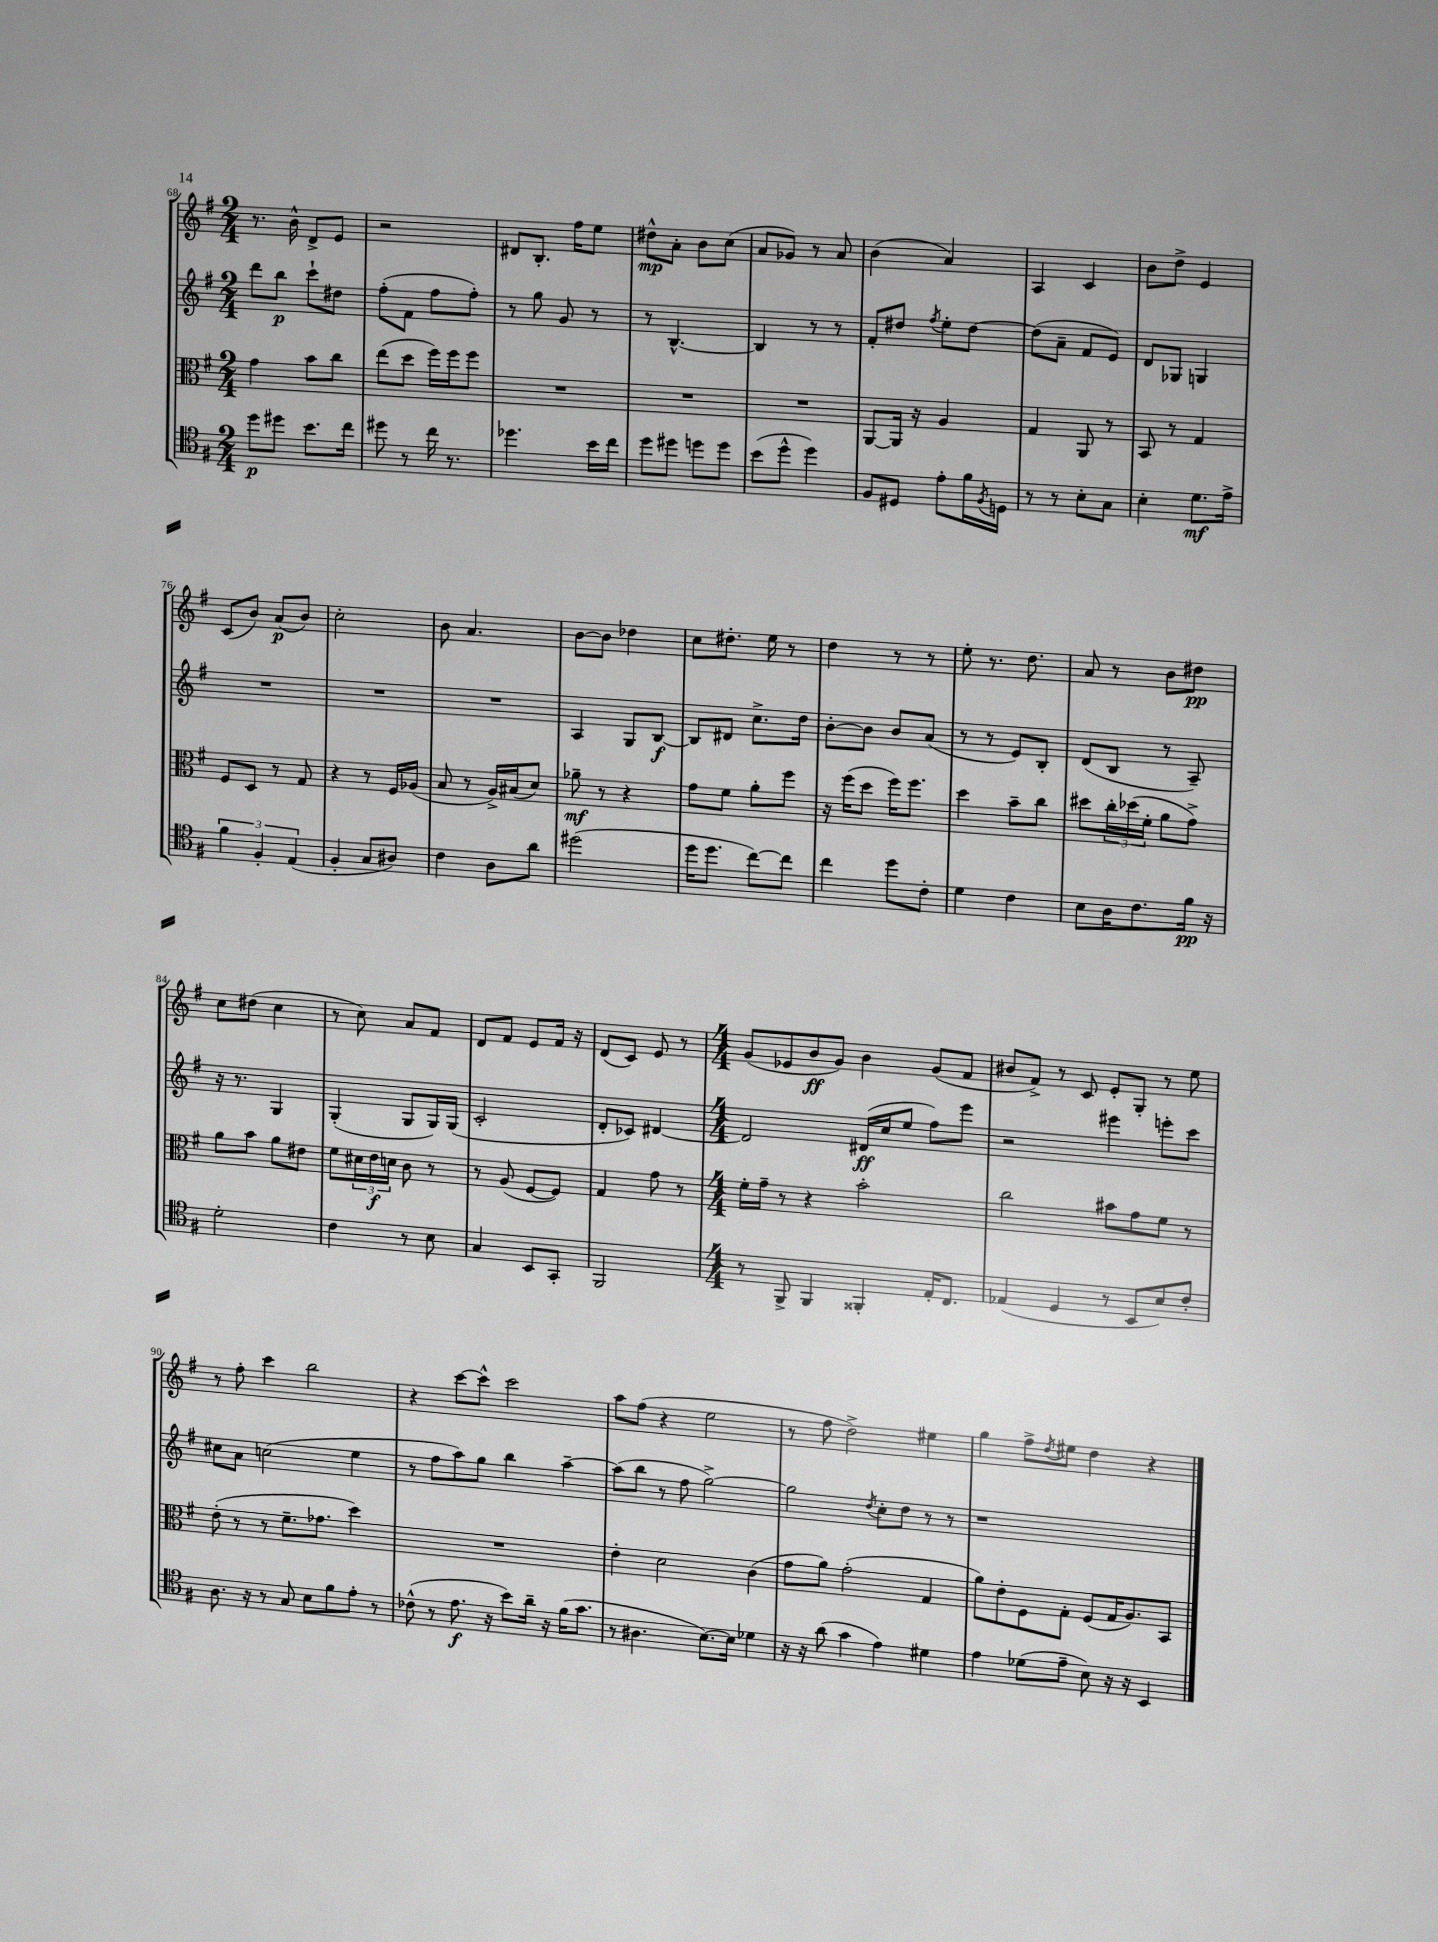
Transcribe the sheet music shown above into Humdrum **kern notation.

**kern	**kern	**kern	**kern
*staff4	*staff3	*staff2	*staff1
*clefC4	*clefC3	*clefG2	*clefG2
*k[f#]	*k[f#]	*k[f#]	*k[f#]
*M2/4	*M2/4	*M2/4	*M2/4
8dd\L	4g\	8ddd\L	8.r
8dd#\J	.	8bb\J	.
.	.	.	16b^^\
8.b\L	8b\L	8ccc`\L	8d^/L
.	8cc\J	8dd#\J	8e/J
16cc\Jk	.	.	.
=	=	=	=
8dd#\	(8ee\L	(8ff#'\L	2r
8r	8dd\J	8f#\J	.
16cc\	16ff#\LL)	8ff#\L	.
8.r	16ff#\J	.	.
.	8ff#\J	8ff#'\J)	.
=	=	=	=
4.dd-\	2r	8r	8d#/L
.	.	8gg\	8.B'/J
.	.	8g/	.
.	.	.	16ff#\LK
16b\LL	.	8r	8ee\J
16cc\JJ	.	.	.
=	=	=	=
8dd\L	2r	8r	8dd#^^\L
8dd#\J	.	[4.B^^/	8a'\J
8dd\L	.	.	8b\L
8dd\J	.	.	(8cc\J
=	=	=	=
(8b\L	2r	4B/]	8a/L
8dd^^\J	.	.	8g-/J)
4dd\)	.	8r	8r
.	.	8r	8a/
=	=	=	=
8F#/L	[8AA/L	8f#'/L	(4b\
8D#/J	16AA/]Jk	8dd#/J	.
.	16r	.	.
.	.	8qff#/	.
8e'\L	4A/	8ee'\L	4a/)
16f#\L	.	[8dd#\J	.
8qF#/	.	.	.
16D\JJ	.	.	.
=	=	=	=
8r	4G/	(8dd#\]L	4A/
8r	.	8a~\J	.
8B'\L	8AA/	8f#/L	4c/
8G\J	8r	8e/J)	.
=	=	=	=
4B'\	8BB/	8d/L	8b\L
.	8r	8G-/J	8dd^\J
8.d\L	4G/	4G/	4e/
16e^\Jk	.	.	.
=	=	=	=
6f#\	8F#/L	2r	(8c/L
.	8D/J	.	8b/J)
6F#'/	.	.	.
.	8r	.	(8a/L
(6E/	.	.	.
.	8G/	.	8b/J)
=	=	=	=
4F#'/	4r	2r	2cc'\
8G/L	8r	.	.
8A#/J)	16F#/LL	.	.
.	(16A-/JJ	.	.
=	=	=	=
4c\	8B/	2r	8b\
.	8r	.	4.a/
8A\L	16A^/LL)	.	.
.	(16B#/J	.	.
8a\J	8d/J)	.	.
=	=	=	=
(2dd#\	8a-~\	4A/	[8b\L
.	8r	.	8b\]J
.	4r	8G/L	4dd-\
.	.	[8B/J	.
=	=	=	=
16dd\LK	8g\L	8B/]L	8cc\L
8.dd\J	.	.	.
.	8f#\J	8d#/J	8.dd#'\J
[8cc\L)	8a'\L	8.cc^\L	.
.	.	.	16ee\
8cc\]J	8ff#\J	.	8r
.	.	16dd\Jk	.
=	=	=	=
4cc\	16r	[8b'\L	4dd\
.	(16ff#\LK	.	.
.	8dd\J	8b\]J	.
8dd\L	16ff#\LK)	8b/L	8r
.	8.ff#\J	.	.
8c'\J	.	(8a/J	8r
=	=	=	=
4d\	4dd\	8r	8ee'\
.	.	8r	8.r
4c\	8b~\L	8e/L)	.
.	.	.	8.dd\
.	8cc\J	8B'/J	.
=	=	=	=
8B\L	8dd#\L	(8d/L	8a/
16A\K	24cc'\L	8B/J	8r
.	(24dd-\	.	.
8.c\	.	.	.
.	24f#'\JJ	.	.
.	8a\L	8r	8b\L
16f#\Jk	8g^\J)	8A~/)	8dd#\J
16r	.	.	.
=	=	=	=
2d'\	8a\L	16r	8cc\L
.	.	8.r	.
.	8b\J	.	(8dd#\J
.	8a\L	4G/	4cc\
.	8e#\J	.	.
=	=	=	=
4c\	8f#\L	(4G'/	8r
.	24d#\L	.	8cc\)
.	24e\	.	.
.	24d\JJ	.	.
8r	8c\	8G/L	8a/L
8B\	8r	16G/L)	8f#/J
.	.	(16G/JJ	.
=	=	=	=
4G/	8r	2c'/	8d/L
.	(8A/	.	8f#/J
8BB/L	[8F#/L	.	8e/L
8GG'/J	8F#/]J)	.	16f#/Jk
.	.	.	16r
=	=	=	=
2FF#/	4G/	8d'/L	(8d/L
.	.	8c-/J)	8c/J)
.	8g\	[4d#/	8e/
.	8r	.	8r
=	=	=	=
*M4/4	*M4/4	*M4/4	*M4/4
8r	16f#'\LL	2d#/]	(8g/L
.	16g~\JJ	.	.
8FF#^/	8r	.	8e-/
4FF#/	4r	.	8b/
.	.	.	8g/J)
4FF##'/	2b'\	(16d#/LL	4b\
.	.	16cc/J	.
.	.	8ee/J	.
16E'/LK	.	8ff#\L)	(8g/L
8.C/J	.	.	.
.	.	8eee\J	8f#/J
=	=	=	=
(4E-/	2cc\	2r	8b#/L
.	.	.	8f#^/J)
4D/	.	.	8r
.	.	.	8c/
8r	8b#\L	4eee#\	8e'/L
8BB/L	8g\	.	8G'/J
8B/)	8f#\J	8eee'\L	8r
8c'/J	8r	8ccc\J	8ee\
=	=	=	=
8.A\	(8e'\	8cc#\L	8r
.	8r	8a\J	8ff#'\
16r	.	.	.
8r	8r	(2cc\	4ccc\
8G/	8.f#~\L	.	.
8B\L	.	.	2bb\
.	8.g-\J	.	.
8f#\	.	.	.
8e'\J	4dd\)	4ee\	.
8r	.	.	.
=	=	=	=
(8c-^^\	1r	8r	4r
8r	.	8ff#\L	.
8.e\	.	8aa\)	[8ccc\L
.	.	8gg\J	8ccc^^\]J
16r	.	.	.
8b\L)	.	4bb\	2ccc\
16a~\Jk	.	.	.
16r	.	.	.
(16f#\LK	.	[4aa~\	.
8.g\J	.	.	.
=	=	=	=
8r	4e'\	(8aa\]L	8aa\L
4.A#\	.	8bb\J	(8ff#\J
.	2d\	8r	4r
.	.	8ff#\	.
[8.B\L)	.	[2gg^\)	2ee\
16B\]Jk	.	.	.
4d-\	(4c\	.	.
=	=	=	=
16r	8g\L	2gg\]	8r
16r	.	.	.
(8a\	8a\J)	.	8ff#\
4g\	(2g'\	.	2dd^\)
.	.	8qdd/	.
4e\)	.	8cc'\L	.
.	.	8dd\J	.
4d#\	4G/	8r	4ee#\
.	.	8r	.
=	=	=	=
4e\	8a\L)	1r	4gg\
.	8e'\	.	.
(8d-\L	8F#\	.	8ff#^\L
.	.	.	8qdd/
8e~\J	8G'\J	.	8ee#\J
8B\)	(8F#/L	.	4dd\
16r	16G/K	.	.
16r	8.A/)	.	.
4BB/	.	.	4r
.	8BB/J	.	.
==	==	==	==
*-	*-	*-	*-
